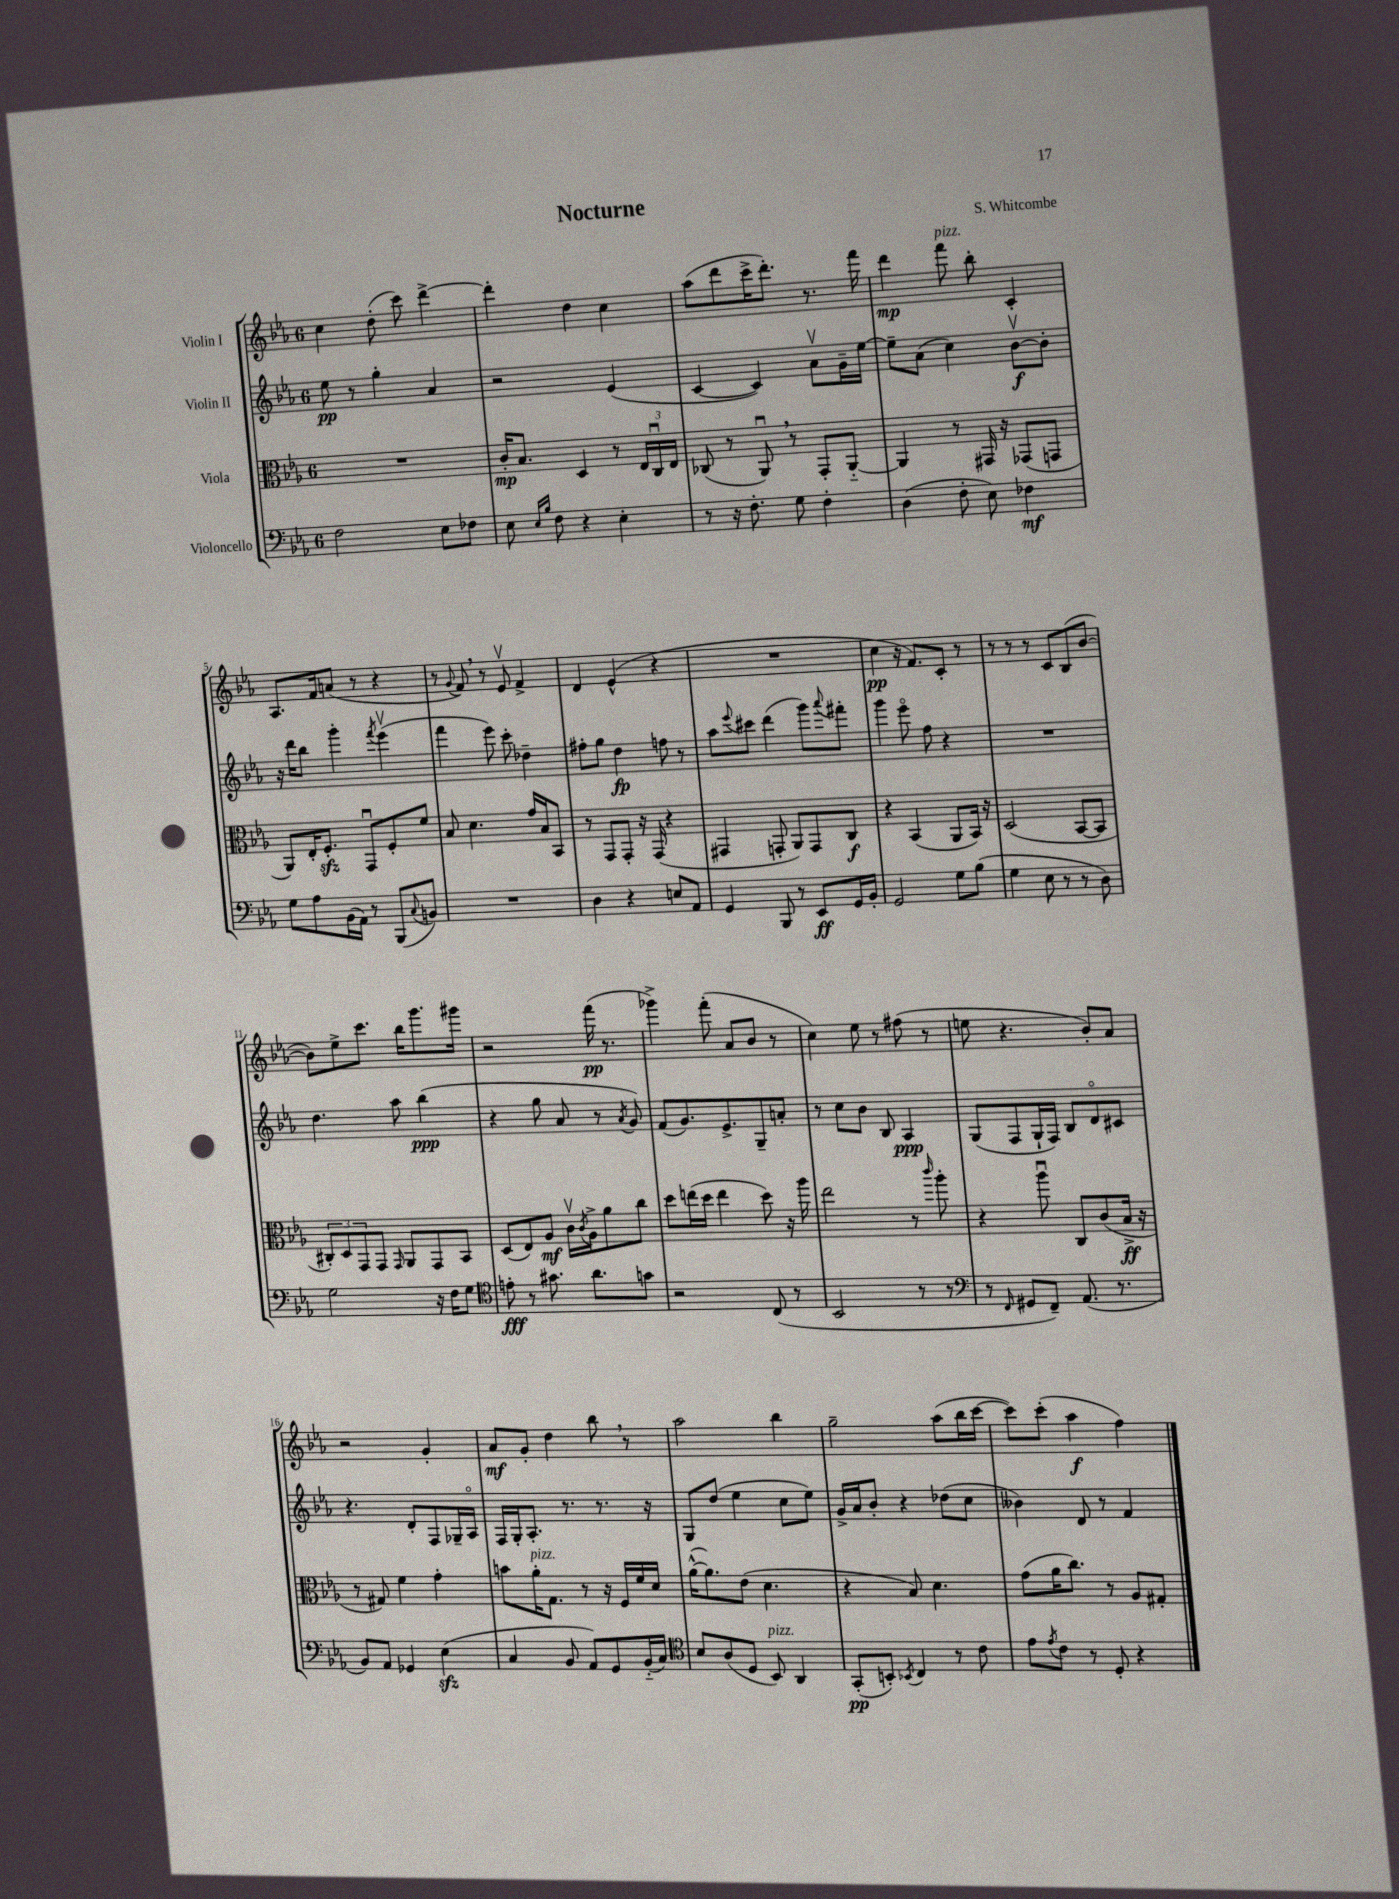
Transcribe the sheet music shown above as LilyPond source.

\header { title = "Nocturne" composer = "S. Whitcombe" }
<<
\new StaffGroup <<
\new Staff = "s0" \with { instrumentName = "Violin I" } {
    \clef treble \key ees \major \once \override Staff.TimeSignature.style = #'single-digit \time 6/8
    c''4 d''8-.( c'''8) d'''4~-> |
    d'''4-. d''4 c''4 |
    aes''8( d'''8 c'''16-> d'''8.-.) r8. f'''16 |
    d'''4\mp f'''8^\markup { \italic "pizz." } bes''8-. c'4-. |
    aes8. f'16 a'8( r8 r4 |
    r8 \appoggiatura { g'8 } f'8) \breathe r8 ees'8\upbow f'4-> |
    d'4 ees'4-^( r4 |
    R2. |
    c''4\pp r16 f'8.) c'8-. r8 |
    r8 r8 r8 c'8 bes8( bes'8~ |
    bes'8) ees''8-> c'''8. bes''16 g'''8. gis'''16 |
    r2 f'''16\pp( r8. |
    ges'''4->) f'''8-.( aes'8 bes'8 r8 |
    c''4) ees''8 r8 fis''8( r8 |
    e''8 r4. bes'8-.) aes'8 |
    r2 g'4-. |
    aes'8\mf g'8-. d''4 bes''8 \breathe r8 |
    aes''2 bes''4 |
    g''2-- aes''8( bes''16 c'''16~ |
    c'''8) c'''8-.( aes''4\f f''4) \bar "|." |
}
\new Staff = "s1" \with { instrumentName = "Violin II" } {
    \clef treble \key ees \major \once \override Staff.TimeSignature.style = #'single-digit \time 6/8
    ees''8\pp r8 g''4-. aes'4 |
    r2 ees'4( |
    c'4~ c'4) aes'8\upbow g'16-- ees''16~ |
    ees''8-- aes'8( c''4) bes'8~\upbow\f bes'8-. |
    r16 d'''16 bes''8 g'''4-. \acciaccatura { f'''8 } ees'''4\upbow( |
    f'''4 ees'''8) c'''8-. des''4-- |
    fis''8-. g''8 d''4\fp f''8 r8 |
    aes''8 \appoggiatura { ees'''8 } cis'''8 d'''4( g'''8) \appoggiatura { aes'''8 } fis'''8-. |
    g'''4 ees'''8\flageolet f''8 r4 |
    R2. |
    d''4. aes''8 bes''4\ppp( |
    r4 g''8 aes'8 r8 \acciaccatura { aes'8 } g'8) |
    f'8( g'8.) ees'8.-> g8-- a'8-. |
    r8 c''8 bes'8 bes8 aes4\ppp |
    g8( f8 g16-! f16) bes8 d'8\flageolet cis'8 |
    r4. d'8-. f8 ges16-- aes16\flageolet |
    f16 g16-. aes8.-. r8. r8. r16 |
    g8 d''8( ees''4 c''8 ees''8) |
    g'16-> aes'16 bes'8-. r4 des''8( c''8 |
    beses'4) d'8 r8 f'4 \bar "|." |
}
\new Staff = "s2" \with { instrumentName = "Viola" } {
    \clef alto \key ees \major \once \override Staff.TimeSignature.style = #'single-digit \time 6/8
    R2. |
    c'16-.\mp bes8. d4 r8 \tuplet 3/2 { ees16 c16\downbow ees16 } |
    ces8( r8 aes,8\downbow) \breathe r8 g,8-. aes,8~-_ |
    aes,4 r8 gis,16 r16 ges,8( g,8 |
    aes,8) ees16-. f8.-.\sfz g,8\downbow f8-. f'8 |
    bes8 d'4. g'16 bes16 bes,8 |
    r8 g,8 g,8-. r16 g,16( r4 |
    gis,4 g,8-. aes,8) g,8 c8\f |
    r4 bes,4( aes,8 bes,16) r16 |
    d2( bes,8~ bes,8 |
    \tuplet 3/2 { cis8-.) d8 g,8 } g,8 \grace { g,16 } aes,8 g,8 bes,8 |
    d8( ees8) aes8\mf c'16\upbow \acciaccatura { c'8 } aes16-> aes'8 c''8 |
    d''8 e''16( d''16 e''4 d''8) r16 aes''16 |
    ees''2 r8 \grace { c'''16 } aes''8-. |
    r4 aes''8\downbow c8 c'8( bes16->\ff r16 |
    r8 gis8) f'4 g'4-. |
    b'8 aes'16-.^\markup { \italic "pizz." } g8. r8 r16 f16 f'16 d'16 |
    aes'16~-^( aes'8.) ees'8( d'4. |
    r4 bes8) d'4. |
    g'8( aes'16 c''8.) r8 aes8 gis8-. \bar "|." |
}
\new Staff = "s3" \with { instrumentName = "Violoncello" } {
    \clef bass \key ees \major \once \override Staff.TimeSignature.style = #'single-digit \time 6/8
    f2 ees8 fes8 |
    ees8 \grace { ees16 bes16 } f8 r4 ees4-. |
    r8 r16 f8.-. g8 f4-. |
    d4( f8-. ees8) fes4\mf |
    g8 aes8 bes,16( aes,16) r8 bes,,8( \appoggiatura { c8 } b,8) |
    R2. |
    d4 r4 e8 aes,8 |
    g,4 bes,,8 r8 ees,8\ff g,16 bes,16-. |
    g,2 g8 bes8( |
    g4 ees8 r8 r8 d8) |
    g2 r16 f16 g8 |
    \clef tenor e'8-.\fff r8 gis'8. aes'8. g'8 |
    r2 c8( r8 |
    bes,2 r8 r8 |
    \clef bass r8 \grace { f,16 } gis,8 f,8--) aes,8.( r8. |
    bes,8) aes,8 ges,4 ees4\sfz( |
    c4 bes,8 aes,8) g,8 bes,16-_( c16) |
    \clef tenor bes8 aes8( d8 bes,8^\markup { \italic "pizz." }) aes,4 |
    g,8-.\pp( b,8-.) \acciaccatura { bes,8 } c4 r8 c'8 |
    ees'8 \acciaccatura { ees'8 } c'8 r8 d8-. r4 \bar "|." |
}
>>
>>
